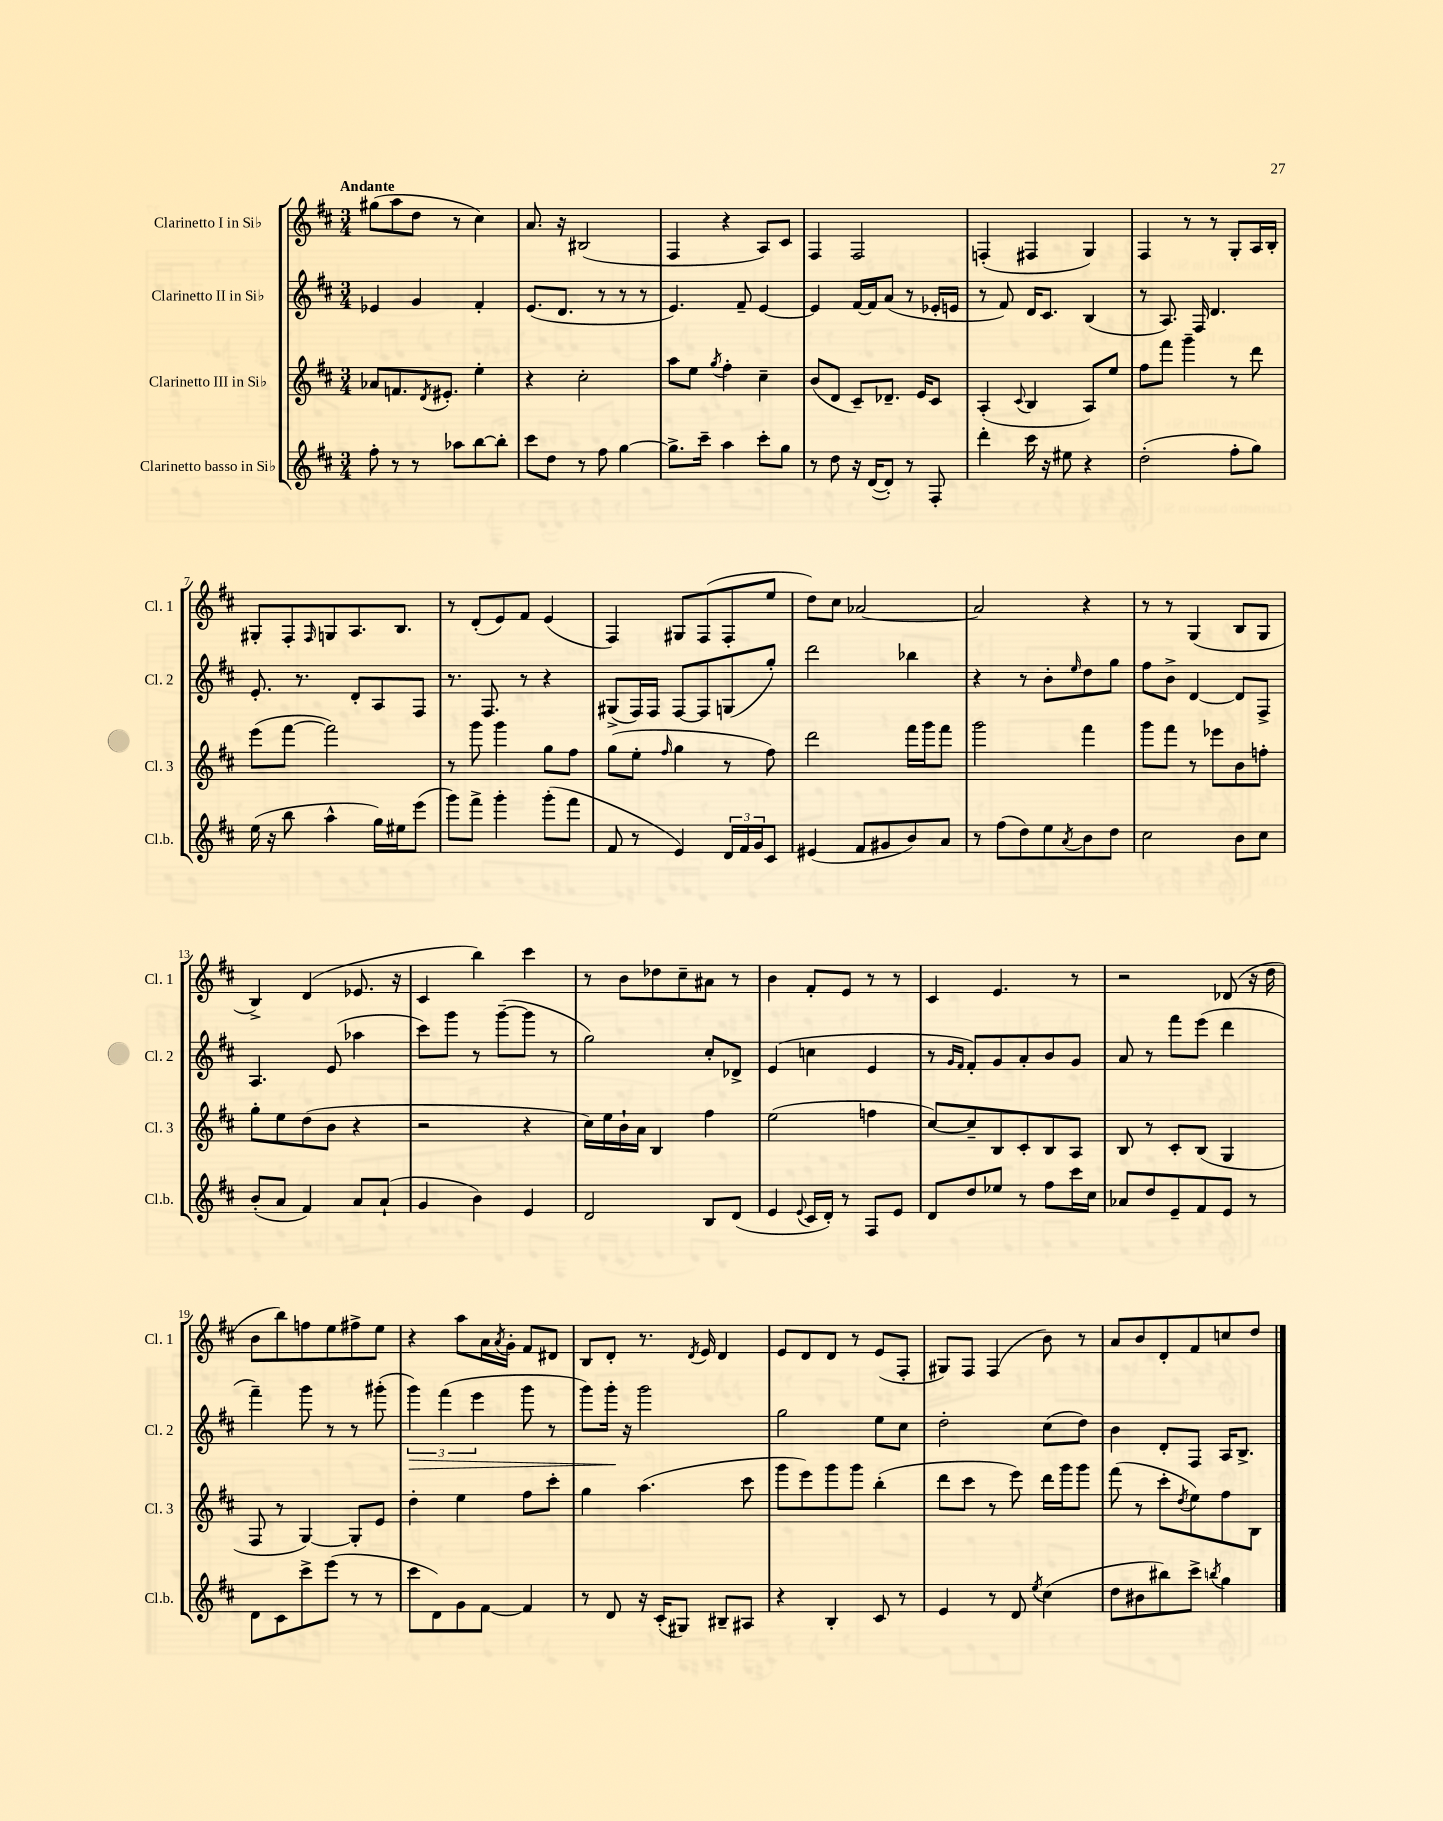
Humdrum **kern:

**kern	**kern	**kern	**kern
*staff4	*staff3	*staff2	*staff1
*clefG2	*clefG2	*clefG2	*clefG2
*k[f#c#]	*k[f#c#]	*k[f#c#]	*k[f#c#]
*M3/4	*M3/4	*M3/4	*M3/4
8ff#'	8a-	4e-	(8gg#
8r	8.f	.	8aa
8r	.	4g	8dd
.	8qd	.	.
.	8.e#'	.	.
8aa-	.	.	8r
[8bb	4ee'	4f#'	4cc#)
8bb']	.	.	.
=	=	=	=
8ccc#	4r	(8.e	8.a
8dd	.	.	.
.	.	8.d	16r
8r	2cc#'	.	(2B#
8ff#	.	8r	.
[4gg	.	8r	.
.	.	8r	.
=	=	=	=
8.gg^]	8aa	4.e)	4F#
.	8ee	.	.
16ccc#~	.	.	.
.	8qgg	.	.
4aa	4ff#'	.	4r
.	.	8f#~	.
8ccc#'	4cc#~	[4e	8A)
8gg	.	.	8c#
=	=	=	=
8r	(8b	4e]	4F#
8dd	8d	.	.
16r	8c#~)	[16f#	2F#
([16d	.	16f#]	.
8d'])	8.d-~	(8a	.
8r	.	8r	.
.	16e	.	.
8F#'	8c#	16e-'	.
.	.	16e	.
=	=	=	=
4ddd'	(4A'	8r	(4F'
.	.	8f#)	.
.	8qqc#	.	.
16ccc#	4B	16d	4F#
16r	.	8.c#	.
8ee#	.	.	.
4r	8A)	(4B	4G)
.	8ee	.	.
=	=	=	=
(2dd'	8ff#	8r	4F#
.	8fff#	8.A)	.
.	4ggg~	.	8r
.	.	16F#	.
.	.	4.d	8r
8ff#'	8r	.	8G'
8gg)	8ddd	.	16A
.	.	.	16B'
=	=	=	=
(16ee	(8eee	8.e'	8G#'
16r	.	.	.
8bb	[8fff#	.	8F#'
.	.	8.r	.
.	.	.	16qqF#
4aa^^	2fff#])	.	8G
.	.	8d'	8.A
16gg)	.	8A	.
16ee#	.	.	8.B
(8eee	.	8F#	.
=	=	=	=
8ggg)	8r	8.r	8r
8fff#^	8ggg	.	(8d'
.	.	8.F#	.
4ggg'	4ggg	.	8e)
.	.	8r	8f#
(8ggg'	8gg	4r	(4e
8fff#	8ff#	.	.
=	=	=	=
8f#	(8gg	(8G#^	4F#)
8r	8ee'	16F#)	.
.	.	16F#	.
.	16qqff#	.	.
4e)	4gg	[8F#	8G#
.	.	8F#]	(8F#
24d	8r	(8G	8F#'
24f#	.	.	.
24g	.	.	.
8c#	8ff#)	8gg')	8ee
=	=	=	=
(4e#	2ddd	2ddd	8dd)
.	.	.	8cc#
8f#	.	.	[2a-
8g#	.	.	.
8b)	16fff#	4bb-	.
.	16ggg	.	.
8a	8fff#	.	.
=	=	=	=
8r	2ggg	4r	2a-]
(8ff#	.	.	.
8dd)	.	8r	.
8ee	.	8b'	.
8qa	.	16qqee	.
8b	4fff#	8dd	4r
8dd	.	8gg	.
=	=	=	=
2cc#	8ggg	8ff#	8r
.	8fff#	8b^	8r
.	8r	[4d	(4G
.	8eee-	.	.
8b	8b	8d]	8B
8cc#	8ff'	8F#^	8G
=	=	=	=
(8b'	8gg'	4.A	4B^)
8a	8ee	.	.
4f#)	(8dd	.	(4d
.	8b	(8e	.
8a	4r	4aa-	8.e-
(8a`	.	.	.
.	.	.	16r
=	=	=	=
4g	2r	8ccc#)	4c#
.	.	8ggg	.
4b)	.	8r	4bb)
.	.	([8ggg~	.
4e	4r	8ggg]	4ccc#
.	.	8r	.
=	=	=	=
2d	16cc#)	2gg)	8r
.	16ee	.	.
.	16b`	.	8b
.	16a	.	.
.	4B	.	8dd-
.	.	.	8cc#~
8B	4ff#	8cc#'	8a#
(8d	.	8d-^	8r
=	=	=	=
4e	(2ee	(4e	4b
8qqe	.	.	.
16c#	.	4cc	8f#'
16d')	.	.	.
8r	.	.	8e
8F#	4ff	4e	8r
8e	.	.	8r
=	=	=	=
8d	[8cc#)	8r	4c#
.	.	16qqg	.
.	.	16qqf#	.
8dd	8cc#~]	8f#')	.
8ee-	8B	8g	4.e
8r	8c#'	8a'	.
8ff#	8B	8b	.
16ccc#	8A	8g	8r
16cc#	.	.	.
=	=	=	=
8a-	8B	8a	2r
8dd	8r	8r	.
8e~	8c#'	8fff#	.
8f#	(8B	(8eee	.
8e	4G	4ddd	(8d-
8r	.	.	16r
.	.	.	16dd
=	=	=	=
8d	8F#	4fff#~)	8b
8c#	8r	.	8bb)
8ccc#^	[4G)	8ggg	8ff
(8eee	.	8r	8ee
8r	8G']	8r	8ff#^
8r	8e	(8ggg#'	8ee
=	=	=	=
8ccc#	4dd'	6ggg)	4r
8d)	.	.	.
.	.	(6fff#	.
8g	4ee	.	8aa
.	.	6eee	.
[8f#	.	.	16a
.	.	.	8qa
.	.	.	16g'
4f#]	8ff#	8ggg	8f#
.	8ccc#'	8r	8d#
=	=	=	=
8r	4gg	8ggg)	8B
8d	.	16ggg'	8d'
.	.	16r	.
16r	(4.aa	2ggg	8.r
(16c#'	.	.	.
8G#)	.	.	.
.	.	.	8qd
.	.	.	16e
8B#~	.	.	4d
8A#	8ccc#	.	.
=	=	=	=
4r	8ggg	2gg	8e
.	8eee)	.	8d
4B'	8ggg	.	8d
.	8ggg	.	8r
8c#	(4bb'	8ee	(8e
8r	.	8cc#	8F#'
=	=	=	=
4e	8ddd	2dd'	8G#)
.	8ccc#	.	8F#
8r	8r	.	(4F#
8d	8eee)	.	.
8qee	.	.	.
(4cc#	16ddd	(8cc#	8b)
.	16ggg	.	.
.	8ggg	8dd)	8r
=	=	=	=
8dd	(8fff#	4b	8a
8b#	8r	.	8b
8bb#)	8ccc#'	8d'	8d'
.	8qdd	.	.
8ccc#^	8ee)	8F#	8f#
8qbb	.	.	.
4gg	8ff#	16A	8cc
.	.	8.B^	.
.	8B	.	8dd
==	==	==	==
*-	*-	*-	*-
